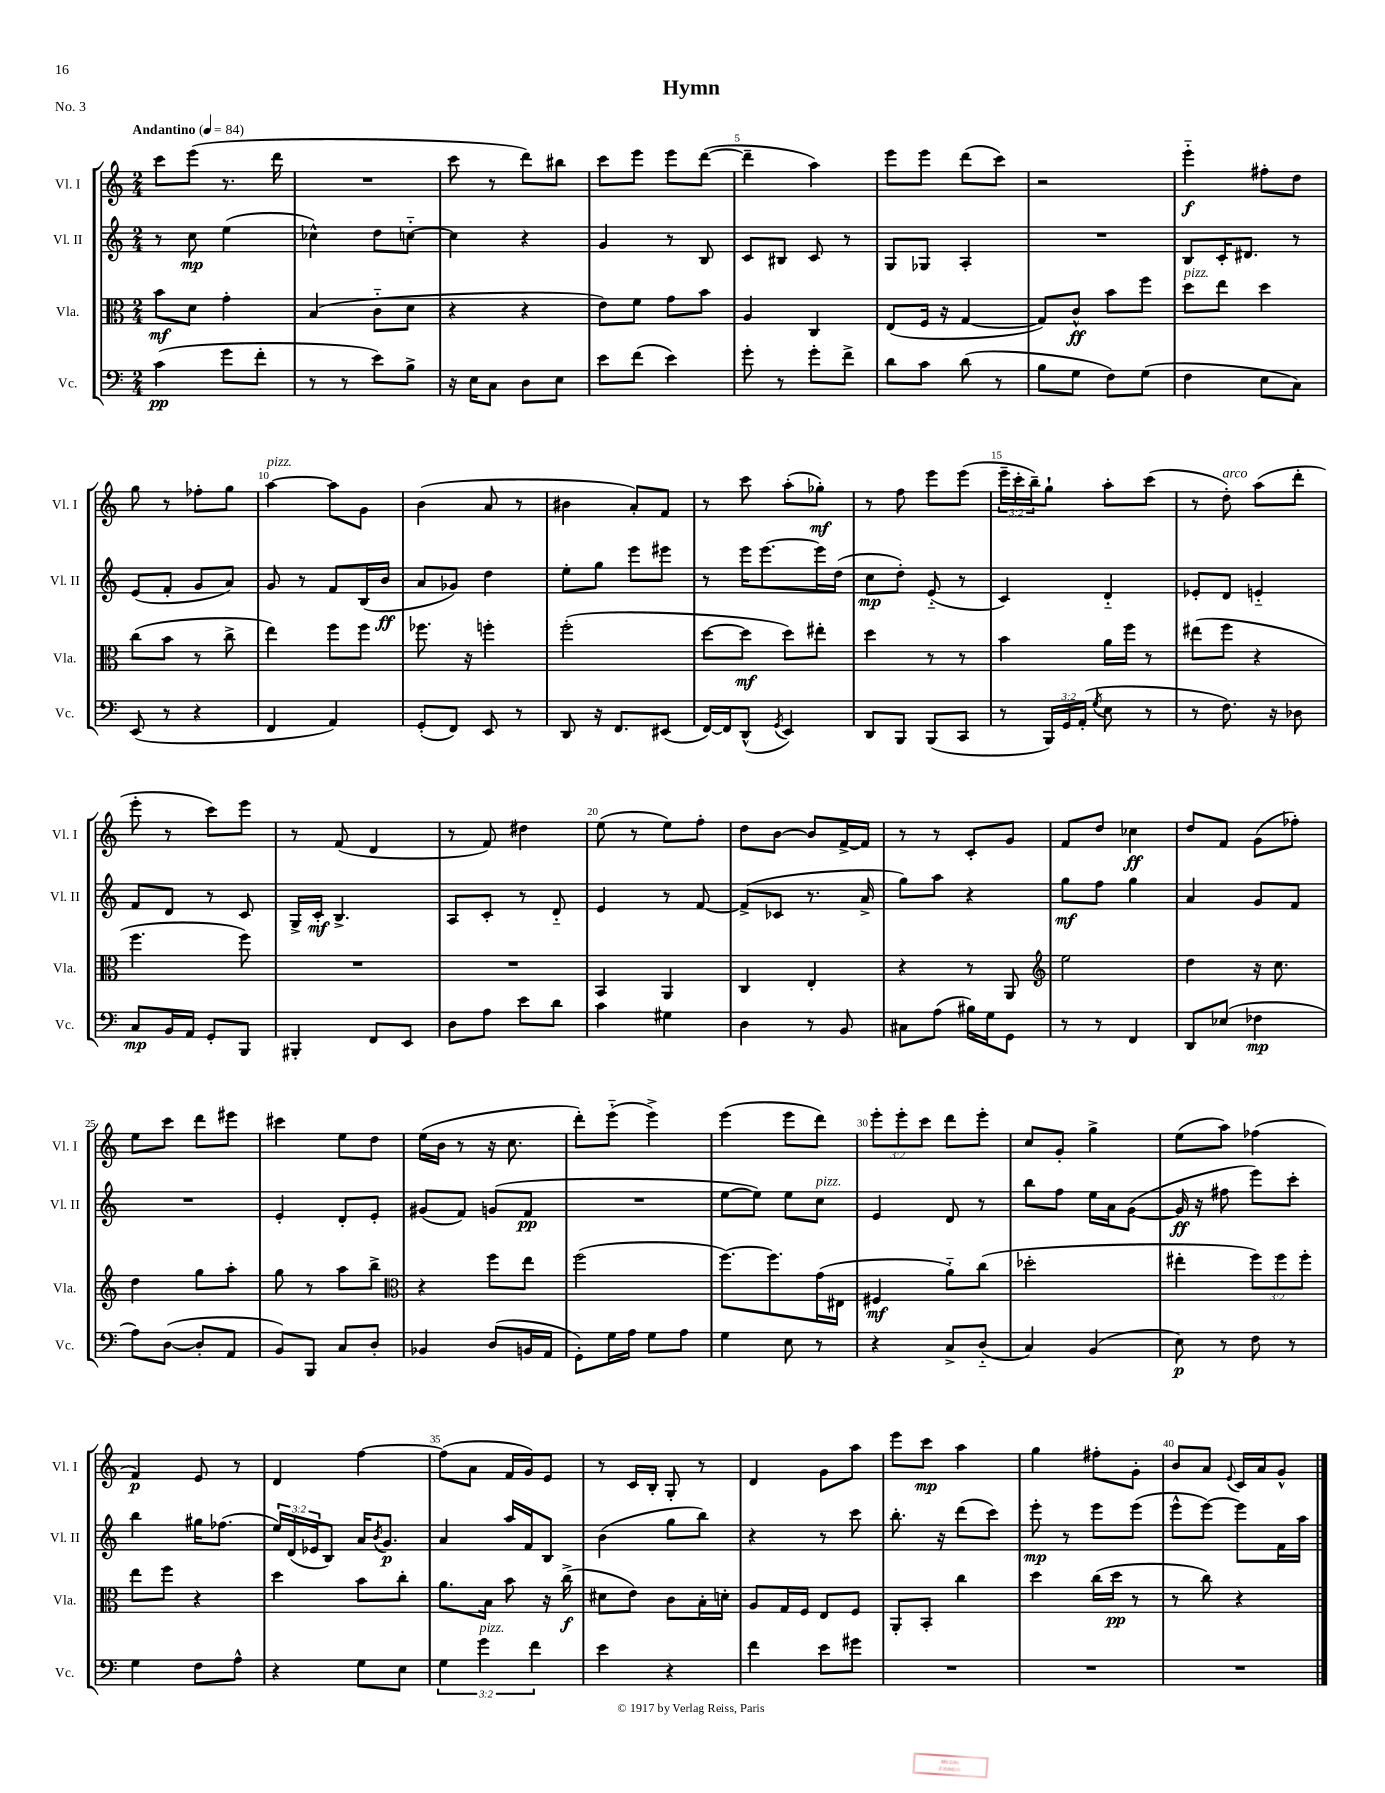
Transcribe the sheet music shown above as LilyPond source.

\header { title = "Hymn" piece = "No. 3" }
<<
\new StaffGroup <<
\new Staff = "s0" \with { instrumentName = "Vl. I" shortInstrumentName = "Vl. I" } {
    \clef treble \key c \major \numericTimeSignature \time 2/4 \override Staff.TupletNumber.text = #tuplet-number::calc-fraction-text \tempo "Andantino" 4 = 84
    c'''8 e'''8( r8. d'''16 |
    R2 |
    c'''8 r8 d'''8) bis''8 |
    c'''8 e'''8 e'''8 d'''8~( |
    d'''4-- a''4) |
    e'''8 e'''8 d'''8( c'''8) |
    r2 |
    e'''4-_\f fis''8-. d''8 |
    g''8 r8 fes''8-. g''8 |
    a''4~^\markup { \italic "pizz." } a''8 g'8 |
    b'4( a'8 r8 |
    bis'4 a'8-.) f'8 |
    r8 c'''8 a''8-.( ges''8-.\mf) |
    r8 f''8 e'''8 e'''8( |
    \tuplet 3/2 { e'''16-- c'''16-. b''16--) } g''8-! a''8-. c'''8( |
    r8 d''8-.^\markup { \italic "arco" }) a''8( d'''8-. |
    e'''8-. r8 c'''8) e'''8 |
    r8 f'8( d'4 |
    r8 f'8) dis''4 |
    e''8( r8 e''8) f''8-. |
    d''8 b'8~ b'8 f'16~-> f'16 |
    r8 r8 c'8-. g'8 |
    f'8 d''8 ces''4\ff |
    d''8 f'8 g'8( fes''8-.) |
    e''8 c'''8 d'''8 eis'''8 |
    cis'''4 e''8 d''8 |
    e''16( b'16 r8 r16 c''8. |
    d'''8-.) e'''8-_( e'''4->) |
    e'''4( e'''8 d'''8) |
    \tuplet 3/2 { e'''8-. e'''8-. c'''8 } d'''8 e'''8-. |
    c''8 g'8-. g''4-> |
    e''8( a''8) fes''4( |
    f'4\p) e'8 r8 |
    d'4 f''4~ |
    f''8( a'8 f'16 g'16) e'8 |
    r8 c'16 b16-. g8-. r8 |
    d'4 g'8 a''8 |
    e'''8 c'''8\mp a''4 |
    g''4 fis''8-. g'8-. |
    b'8 a'8 \appoggiatura { e'8 } c'16 a'16 g'8-^ \bar "|." |
}
\new Staff = "s1" \with { instrumentName = "Vl. II" shortInstrumentName = "Vl. II" } {
    \clef treble \key c \major \numericTimeSignature \time 2/4 \override Staff.TupletNumber.text = #tuplet-number::calc-fraction-text
    r8 c''8\mp e''4( |
    ces''4-^) d''8 c''8~-_ |
    c''4 r4 |
    g'4 r8 b8 |
    c'8 bis8 c'8 r8 |
    g8 ges8 a4-. |
    R2 |
    b8 c'16-. dis'8. r8 |
    e'8( f'8-. g'8 a'8) |
    g'8 r8 f'8 b16( b'16\ff |
    a'8 ges'8) d''4 |
    e''8-. g''8 e'''8 eis'''8 |
    r8 e'''16 e'''8.~ e'''16 d''16( |
    c''8\mp d''8-.) e'8-_( r8 |
    c'4) d'4-_ |
    ees'8-. d'8 e'4-_ |
    f'8 d'8 r8 c'8 |
    g16-> c'16-.\mf b4.-> |
    a8 c'8-. r8 d'8-_ |
    e'4 r8 f'8~ |
    f'8->( ces'8 r8. a'16-> |
    g''8) a''8 r4 |
    g''8\mf f''8 g''4 |
    a'4 g'8 f'8 |
    R2 |
    e'4-. d'8-. e'8-. |
    gis'8( f'8) g'8( f'8\pp |
    R2 |
    e''8~ e''8) e''8 c''8^\markup { \italic "pizz." } |
    e'4 d'8 r8 |
    b''8 f''8 e''16 a'16 g'8~( |
    g'16\ff r16 fis''8 e'''8) c'''8-. |
    b''4 gis''16 fes''8.( |
    \tuplet 3/2 { e''16) d'16( ees'16 } b8) a'16 \acciaccatura { b'8 } g'8.\p |
    a'4 a''16 f'16 b8 |
    b'4( g''8 b''8) |
    r4 r8 c'''8 |
    b''8.-. r16 d'''8( c'''8) |
    e'''8-.\mp r8 e'''8 e'''8( |
    e'''8-^ e'''8~) e'''8 f'16 a''16 \bar "|." |
}
\new Staff = "s2" \with { instrumentName = "Vla." shortInstrumentName = "Vla." } {
    \clef alto \key c \major \numericTimeSignature \time 2/4 \override Staff.TupletNumber.text = #tuplet-number::calc-fraction-text
    b'8\mf d'8 g'4-. |
    b4( c'8-_ d'8 |
    r4 r4 |
    e'8) f'8 g'8 b'8 |
    a4 c4 |
    e8( f16 r16 g4~ |
    g8) c'8-^\ff b'8 f''8 |
    d''8^\markup { \italic "pizz." } e''8 d''4 |
    c''8( b'8 r8 c''8-> |
    e''4) f''8 f''8 |
    fes''8. r16 f''4-. |
    f''2-.( |
    d''8~ d''8\mf d''8) eis''8-. |
    d''4 r8 r8 |
    b'4 a'16 f''16 r8 |
    eis''8( f''8 r4 |
    f''4. f''8) |
    R2 |
    R2 |
    b,4 a,4 |
    c4 e4-. |
    r4 r8 a,8 |
    \clef treble e''2 |
    d''4 r16 c''8. |
    d''4 g''8 a''8-. |
    g''8 r8 a''8 b''8-> |
    \clef alto r4 f''8 e''8 |
    f''2( |
    f''8.~) f''8. g'16( eis16 |
    fis4\mf a'8-_) c''8( |
    des''2-. |
    eis''4-. \tuplet 3/2 { f''8) f''8 f''8-. } |
    e''8 f''8 r4 |
    d''4 b'8 c''8-. |
    a'8. b16 b'8 r16 c''16->\f( |
    dis'8 e'8) c'8 b16-. d'16-. |
    a8 g16 f16 e8 f8 |
    a,8-. b,8-. c''4 |
    d''4 c''16( d''16\pp r8 |
    r8 c''8) r4 \bar "|." |
}
\new Staff = "s3" \with { instrumentName = "Vc." shortInstrumentName = "Vc." } {
    \clef bass \key c \major \numericTimeSignature \time 2/4 \override Staff.TupletNumber.text = #tuplet-number::calc-fraction-text
    c'4\pp( g'8 f'8-. |
    r8 r8 e'8) b8-> |
    r16 e16 c8 d8 e8 |
    e'8 f'8( e'4) |
    g'8-. r8 g'8-. f'8-> |
    d'8 c'8 d'8( r8 |
    b8 g8 f8) g8( |
    f4 e8 c8) |
    e,8( r8 r4 |
    f,4 a,4) |
    g,8-.( f,8) e,8 r8 |
    d,8 r16 f,8. eis,8( |
    f,16~) f,16 d,8-^( \acciaccatura { g,8 } e,4) |
    d,8 b,,8 b,,8( c,8 |
    r8 \tuplet 3/2 { b,,16) g,16 a,16-.( } \acciaccatura { g8 } e8 r8 |
    r8 f8.) r16 des8 |
    c8\mp b,16 a,16 g,8-. b,,8 |
    bis,,4-. f,8 e,8 |
    d8 a8 e'8 d'8 |
    c'4 gis4 |
    d4 r8 b,8 |
    cis8 a8( bis16) g16 g,8 |
    r8 r8 f,4 |
    d,8 ees8( fes4\mp |
    a8) d8~( d8-. a,8 |
    b,8) b,,8 c8 d8-. |
    bes,4 d8( b,16 a,16 |
    g,8-.) g16 a16 g8 a8 |
    g4 e8 r8 |
    r4 c8-> d8-_( |
    c4) b,4( |
    e8\p) r8 f8 r8 |
    g4 f8 a8-^ |
    r4 g8 e8 |
    \tuplet 3/2 { g4 g'4^\markup { \italic "pizz." } f'4 } |
    e'4 r4 |
    f'4 e'8 gis'8 |
    R2 |
    R2 |
    R2 \bar "|." |
}
>>
>>
\layout { \context { \Score \override BarNumber.break-visibility = ##(#f #t #t) barNumberVisibility = #(every-nth-bar-number-visible 5) } }
